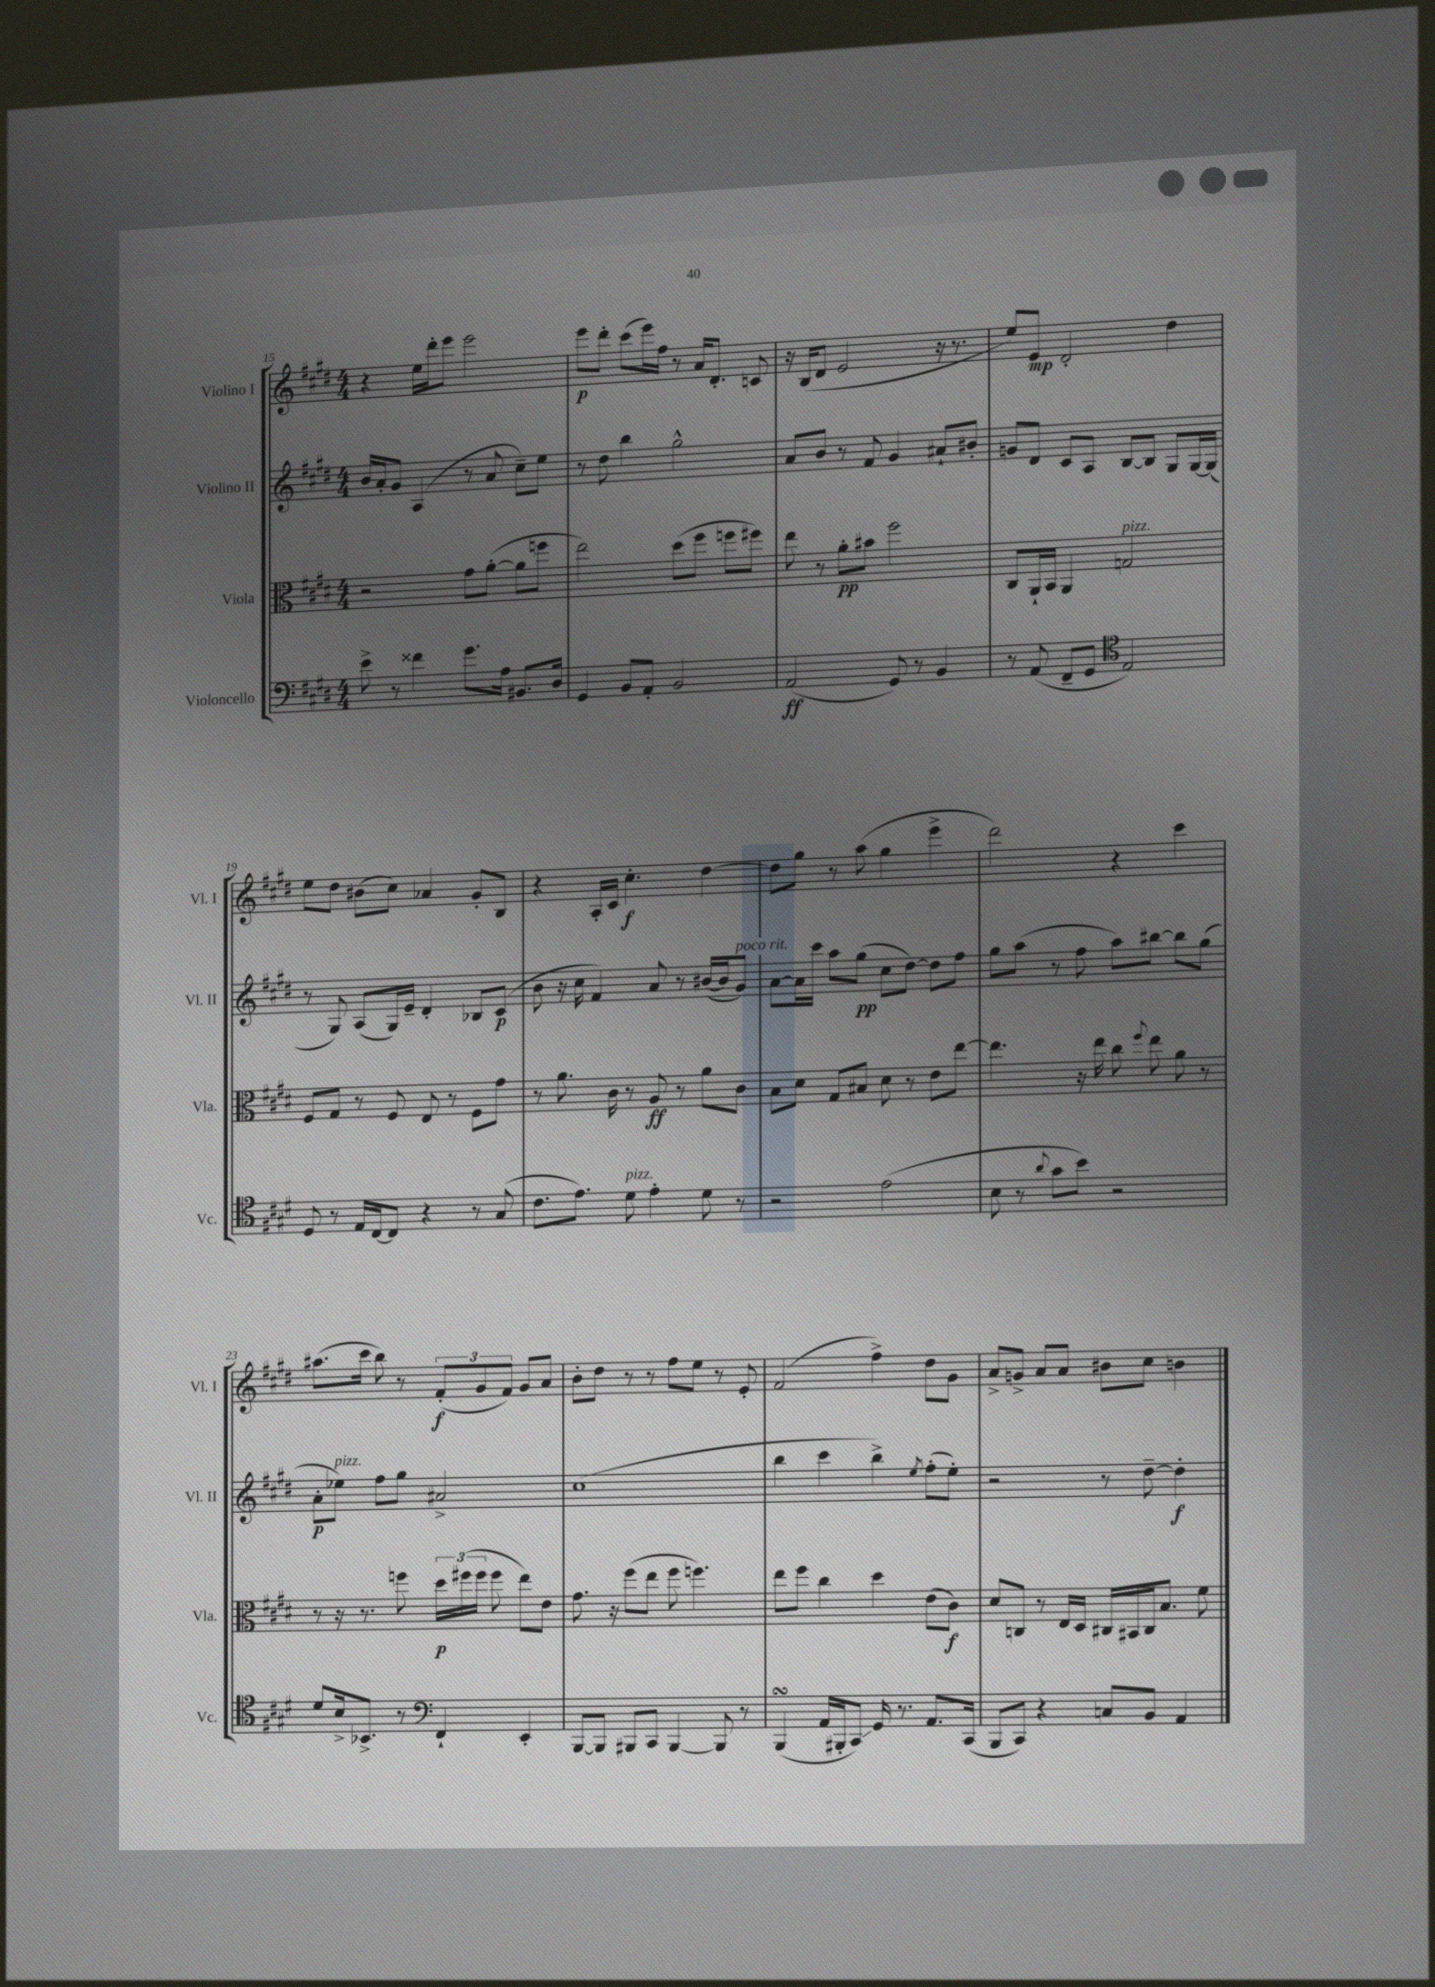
<<
\new StaffGroup <<
\new Staff = "s0" \with { instrumentName = "Violino I" shortInstrumentName = "Vl. I" } {
    \clef treble \key e \major \numericTimeSignature \time 4/4
    \autoBeamOff r4 e''16[ dis'''16-. e'''8] e'''2 |
    e'''8[\p dis'''8]-. cis'''8[( e'''16) fis''16] r8 a'16[ dis'8.]-. c'8 |
    r16 b16[( dis'8] e'2 r16 r8. |
    e''8[) e'8]\mp dis'2-. dis''4 |
    e''8[ dis''8] bis'8[( cis''8]) aes'4 gis'8[-. b8] |
    r4 a16[-. cis'16] cis''4.-.\f dis''4~ |
    dis''8[ gis''8] r8 a''8( gis''4 e'''4-> |
    dis'''2) r4 cis'''4 |
    ais''8.[( cis'''16] b''8) r8 \tuplet 3/2 { fis'8[-.\f( gis'8 fis'8]) } gis'8[ a'8] |
    b'8[-. dis''8] r8 r8 fis''8[ e''8] r8 e'8-. |
    fis'2( fis''4->) dis''8[ gis'8] |
    a'8[-> g'8]-> a'8[ a'8] bis'8[ cis''8] b'4 \bar "|." |
}
\new Staff = "s1" \with { instrumentName = "Violino II" shortInstrumentName = "Vl. II" } {
    \clef treble \key e \major \numericTimeSignature \time 4/4
    \autoBeamOff b'16[ a'16-. gis'8] a4( r8 a'8 cis''8[--) e''8] |
    r8 dis''8 b''4 gis''2-^ |
    a'8[ b'8] r8 fis'8 gis'4 ais'8[-! bis'8]-. |
    g'8[ dis'8] cis'8[ a8] b8[~ b8] gis8[ gis16~ gis16]( |
    r8 gis8) a8[( gis16) e'16]-- dis'4-. bes8[ cis'8]\p( |
    b'8 r16 cis''16 fis'4) a'8 r8 bis'16[~( bis'16 gis'8]^\markup { \italic "poco rit." }) |
    a'8[~ a'16 cis'''16] a''8[ gis''8]\pp( cis''8[ dis''8]~) dis''8[ fis''8] |
    gis''8[ a''8]( r8 fis''8 a''8[) bis''8]~ bis''8[ gis''8]( |
    a'8[-.\p ees''8]^\markup { \italic "pizz." }) fis''8[ gis''8] ais'2-> |
    cis''1( |
    b''4 cis'''4 b''4->) \acciaccatura { e''8 } fis''8[-.( e''8]-.) |
    r2 r8 dis''8~-- dis''4-.\f \bar "|." |
}
\new Staff = "s2" \with { instrumentName = "Viola" shortInstrumentName = "Vla." } {
    \clef alto \key e \major \numericTimeSignature \time 4/4
    \autoBeamOff r2 gis'8[ a'8]~-.( a'8[ f''8] |
    e''2) dis''8[( fis''8] f''8[ fis''8]) |
    e''8 r8 a'8[-.\pp bis'8] fis''2 |
    cis8[ a,16-! b,16] a,4 g2^\markup { \italic "pizz." } |
    fis8[ gis8] r8 fis8 e8 r8 fis8[ gis'8] |
    r8 a'8. cis'16 r8 a8\ff r8 a'8[ cis'8] |
    b8[ dis'8] gis8[ bis8] dis'8 r8 e'8[ e''8]~ |
    e''4. r16 e''16 cis''8 \appoggiatura { fis''8 } e''8 a'8 r8 |
    r8 r16 r8. f''8 \tuplet 3/2 { dis''16[\p fis''16( fis''16] } fis''8 e''8[) e'8] |
    gis'8. r16 fis''8[( e''8] fis''8 f''4.) |
    e''8[ fis''8] cis''4 dis''4 e'8[( cis'8]\f) |
    dis'8[ c8] r8 e16[ dis16] cis16[ bis,16 cis16 b8.] fis'8 \bar "|." |
}
\new Staff = "s3" \with { instrumentName = "Violoncello" shortInstrumentName = "Vc." } {
    \clef bass \key e \major \numericTimeSignature \time 4/4
    \autoBeamOff e'8-> r8 fisis'4 gis'8.[ a16] bis,8.[ dis16] |
    gis,4 b,8[ a,8]-. b,2 |
    a,2\ff( gis,8) r8 b,4 |
    r8 a,8( fis,8[-- gis,8] \clef tenor e2) |
    dis8 r8 e16[ cis16~ cis8] r4 r8 gis8( |
    cis'8.[ e'8.]) dis'8^\markup { \italic "pizz." } e'4-. dis'8 r8 |
    r2 e'2( |
    b8 r8 \appoggiatura { a'8 } gis'8[ b'8]) r2 |
    dis'8[ b16-> bes,8.]-> r8 \clef bass fis,4-! e,4-. |
    b,,8[~ b,,8] bis,,8[ cis,8] bis,,4~ bis,,8 r8 |
    b,,4\turn( a,16[ bis,,16-. cis,8]\glissando) gis,16 r8. a,8.[ cis,16]( |
    b,,8[ cis,8]) r4 c8[ b,8] a,4 \bar "|." |
}
>>
>>
\layout { \context { \Score currentBarNumber = #15 } }
